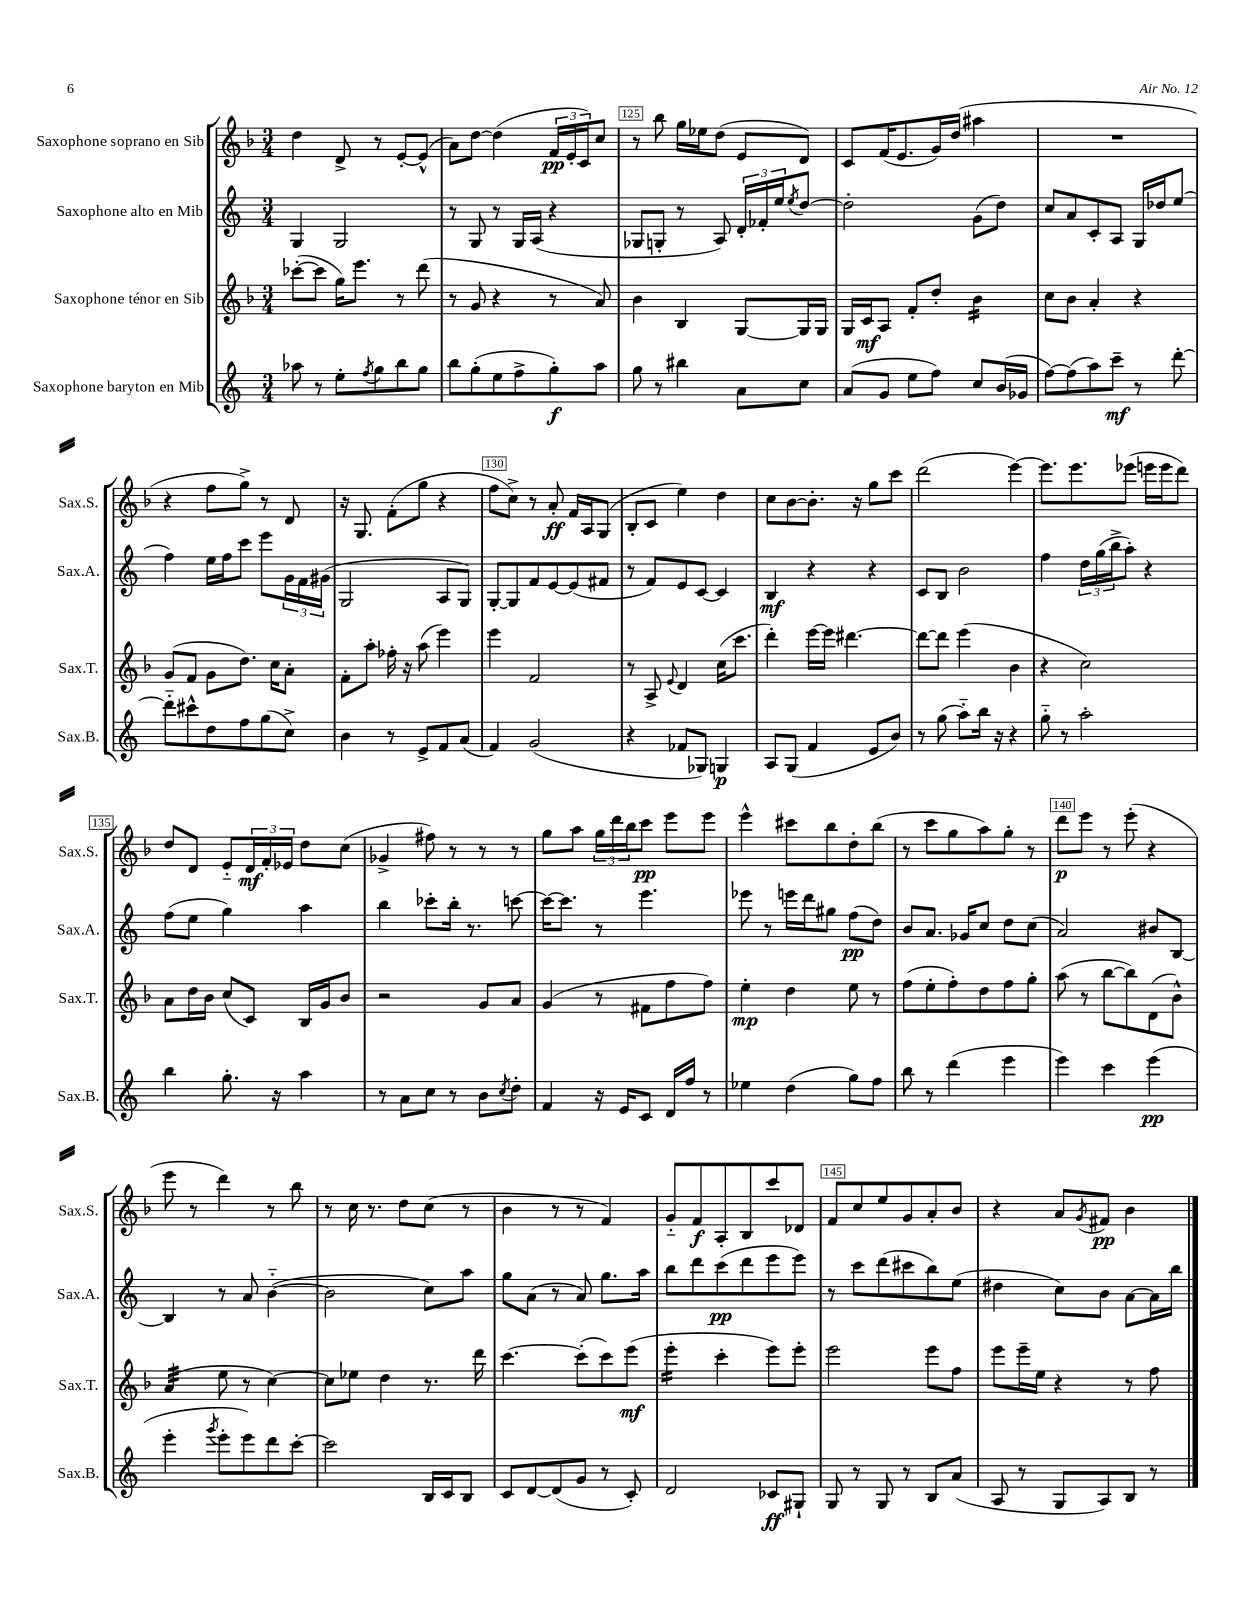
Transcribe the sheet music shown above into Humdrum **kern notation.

**kern	**kern	**kern	**kern
*staff4	*staff3	*staff2	*staff1
*clefG2	*clefG2	*clefG2	*clefG2
*k[]	*k[b-]	*k[]	*k[b-]
*M3/4	*M3/4	*M3/4	*M3/4
8aa-\	([8ccc-'\L	4G/	4dd\
8r	8ccc-\]J	.	.
8ee'\L	16gg\LK)	2G/	8d^/
.	8.eee\J	.	.
8qff/	.	.	.
8gg\	.	.	8r
8bb\	8r	.	[8e'/L
8gg\J	(8ddd\	.	(8e^^/]J
=	=	=	=
8bb\L	8r	8r	8a\L)
(8gg'\	8g/	8G/	[8dd\J
8ee\	4r	8r	(4dd\]
8ff^\	.	16G/LL	.
.	.	(16A/JJ	.
8gg'\)	8r	4r	24f/LL
.	.	.	24e'/
.	.	.	24c/J)
8aa\J	8a/)	.	8cc/J
=	=	=	=
8gg\	4b-\	8G-/L	8r
8r	.	8G'/J	8bb-\
4bb#\	4B-/	8r	16gg\LL
.	.	.	16ee-\J
.	.	8A/)	(8dd\J
8a\L	[8G/L	24d'/LL	8e/L
.	.	24f-'/	.
.	.	24ee/J	.
.	.	8qee/	.
8cc\J	16G/]L	[8dd/J	8d/J)
.	16G/JJ	.	.
=	=	=	=
(8a/L	16G/LL	2dd'\]	8c/L
.	16c/J	.	.
8g/J	8A/J	.	(16f/K
.	.	.	8.e/
8ee\L	8f'/L	.	.
8ff\J)	8dd'/J	.	16g/L)
.	.	.	(16dd/JJ
8cc/L	4b-\	(8g\L	4aa#\
(16b/L	.	8dd\J)	.
16g-/JJ	.	.	.
=	=	=	=
[8ff\L)	8cc\L	8cc/L	2.r
(8ff\]	8b-\J	8a/	.
8aa\)	4a'/	8c'/	.
8ccc~\J	.	8A/J	.
8r	4r	16G/LL	.
.	.	16dd-/J	.
[8ddd'\	.	(8ee/J	.
=	=	=	=
8ddd'~\]L	(8g/L	4ff\)	4r
8ccc#^^\	8f/J	.	.
8dd\	8g\L	16ee\LL	8ff\L
.	.	16ff\J	.
8ff\	8.dd\J)	8ccc\J	8gg^\J)
(8gg\	.	8eee\L	8r
.	16cc\LK	.	.
8cc^\J)	8a'\J	24g\L	8d/
.	.	24f\	.
.	.	(24g#\JJ	.
=	=	=	=
4b\	8f'\L	2G/	16r
.	.	.	8.G/
.	8aa'\J	.	.
8r	16ff-'\	.	(8f'\L
.	16r	.	.
8e^/L	(8aa\	.	8gg\J
8f/	4eee\)	8A/L	4r
(8a/J	.	8G/J)	.
=	=	=	=
4f/)	4eee\	[8G'/L	8ff\L
.	.	8G/]	8cc^\J)
(2g/	2f/	8f/	8r
.	.	[8e/	8a'/
.	.	(8e/]	16f/LL
.	.	.	16A/J
.	.	8f#/J	(8G/J
=	=	=	=
4r	8r	8r	8B-'/L
.	8A^/	8f/L)	8c/J
.	8qqe/	.	.
8f-/L	4d/	8e/	4ee\)
8G-/J)	.	[8c/J	.
4G/	(16cc\LK	4c/]	4dd\
.	8.ccc\J	.	.
=	=	=	=
8A/L	4ddd'\)	4B/	8cc\L
(8G/J	.	.	[8b-\
4f/	[16eee\LL	4r	8.b-'\]J
.	16eee\]JJ	.	.
.	[4.ddd#\	.	.
.	.	.	16r
8e/L	.	4r	8gg\L
8b/J)	.	.	8ccc\J
=	=	=	=
8r	8ddd#\_L	8c/L	(2ddd\
(8gg\	8ddd#\]J	8B/J	.
8aa'~\L)	(4eee\	2b\	.
16bb\Jk	.	.	.
16r	.	.	.
4r	4b-\	.	[4eee\)
=	=	=	=
8gg'~\	4r	4ff\	8.eee\]L
8r	.	.	.
.	.	.	8.eee\
2aa'\	2cc\)	24dd\LL	.
.	.	(24gg\	.
.	.	24bb^\J	.
.	.	8aa'\J)	(8eee-\J
.	.	4r	16eee\LL
.	.	.	16eee\J
.	.	.	8ddd\J)
=	=	=	=
4bb\	8a\L	(8ff\L	8dd/L
.	16dd\L	8ee\J	8d/J
.	16b-\JJ	.	.
8.gg'\	(8cc/L	4gg\)	8e'~/L
.	8c/J)	.	24d/L
.	.	.	24f'/
16r	.	.	.
.	.	.	24e-/JJ
4aa\	16B-/LL	4aa\	8dd\L
.	16g/J	.	.
.	8b-/J	.	(8cc\J
=	=	=	=
8r	2r	4bb\	4g-^/
8a\L	.	.	.
8cc\J	.	8ccc-'\L	8ff#\)
8r	.	16bb'\Jk	8r
.	.	8.r	.
8b\L	8g/L	.	8r
8qcc/	.	.	.
8dd'\J	8a/J	[8ccc\	8r
=	=	=	=
4f/	(4g/	16ccc\_LK	8gg\L
.	.	8.ccc\]J	.
.	.	.	8aa\J
16r	8r	8r	24gg\LL
.	.	.	24ddd\
16e/LK	.	.	.
.	.	.	24bb-\J
8c/J	8f#\L	4.eee\	8ccc\J
16d/LL	8ff\	.	8eee\L
16ff/JJ	.	.	.
8r	8ff\J)	.	8eee\J
=	=	=	=
4ee-\	4ee'\	8eee-\	4eee^^\
.	.	8r	.
(4dd\	4dd\	16eee\LL	8ccc#\L
.	.	16ddd\J	.
.	.	8gg#\J	8bb-\
8gg\L)	8ee\	(8ff\L	8dd'\
8ff\J	8r	8dd\J)	(8bb-\J
=	=	=	=
8bb\	(8ff\L	8b/L	8r
8r	8ee'\	8.a/J	8ccc\L
(4ddd\	8ff'\)	.	8gg\
.	.	16g-/LK	.
.	8dd\	8cc/J	8aa\)
4eee\	8ff\	8dd\L	8gg'\J
.	8gg'\J	(8cc\J	8r
=	=	=	=
4eee\)	(8aa\	2a/)	8ddd\L
.	8r	.	8eee\J
4ccc\	[8bb-\L	.	8r
.	8bb-\])	.	(8eee'\
(4eee\	(8d\	8b#/L	4r
.	8b-^^\J)	[8B/J	.
=	=	=	=
4eee'\	(4a/	4B/]	8eee\
.	.	.	8r
8qggg/	.	.	.
8eee'\L	8ee\	8r	4ddd\)
8eee\)	8r	8a/	.
8ddd\	[4cc\)	([4b'~\	8r
[8ccc'\J	.	.	8bb-\
=	=	=	=
2ccc\]	8cc\]L	2b\]	8r
.	8ee-\J	.	16cc\
.	.	.	8.r
.	4dd\	.	.
.	.	.	8dd\L
16B/LL	8.r	8cc\L)	(8cc\J
16c/J	.	.	.
8B/J	.	8aa\J	8r
.	16ddd\	.	.
=	=	=	=
8c/L	[4.ccc\	8gg\L	4b-\
[8d/	.	(8a\J	.
(8d/]	.	8r	8r
8g/J	(8ccc'\]L	8a/)	8r
8r	8ccc\)	8.gg\L	4f/)
8c'/)	(8eee\J	.	.
.	.	16aa\Jk	.
=	=	=	=
2d/	4eee'\	8bb\L	8g'~/L
.	.	8ddd\	8f/
.	4ccc'\	(8ccc\	8A'/
.	.	8ddd\	8B-/
8c-/L	8eee\L)	8eee\	8ccc/
8G#`/J	8eee'\J	8eee\J)	8d-/J
=	=	=	=
8G/	2eee\	8r	8f/L
8r	.	8ccc\L	8cc/
8G/	.	(8ddd\	8ee/
8r	.	8ccc#\	8g/
8B/L	8eee\L	8bb\)	8a'/
(8a/J	8ff\J	(8ee\J	8b-/J
=	=	=	=
8A/	8eee\L	4dd#\	4r
8r	16eee~\L	.	.
.	16ee\JJ	.	.
8G/L	4r	8cc\L)	8a/L
.	.	.	8qg/
8A/)	.	8b\J	8f#/J
8B/J	8r	[8a\L	4b-\
8r	8ff\	16a\]L	.
.	.	16bb\JJ	.
==	==	==	==
*-	*-	*-	*-
